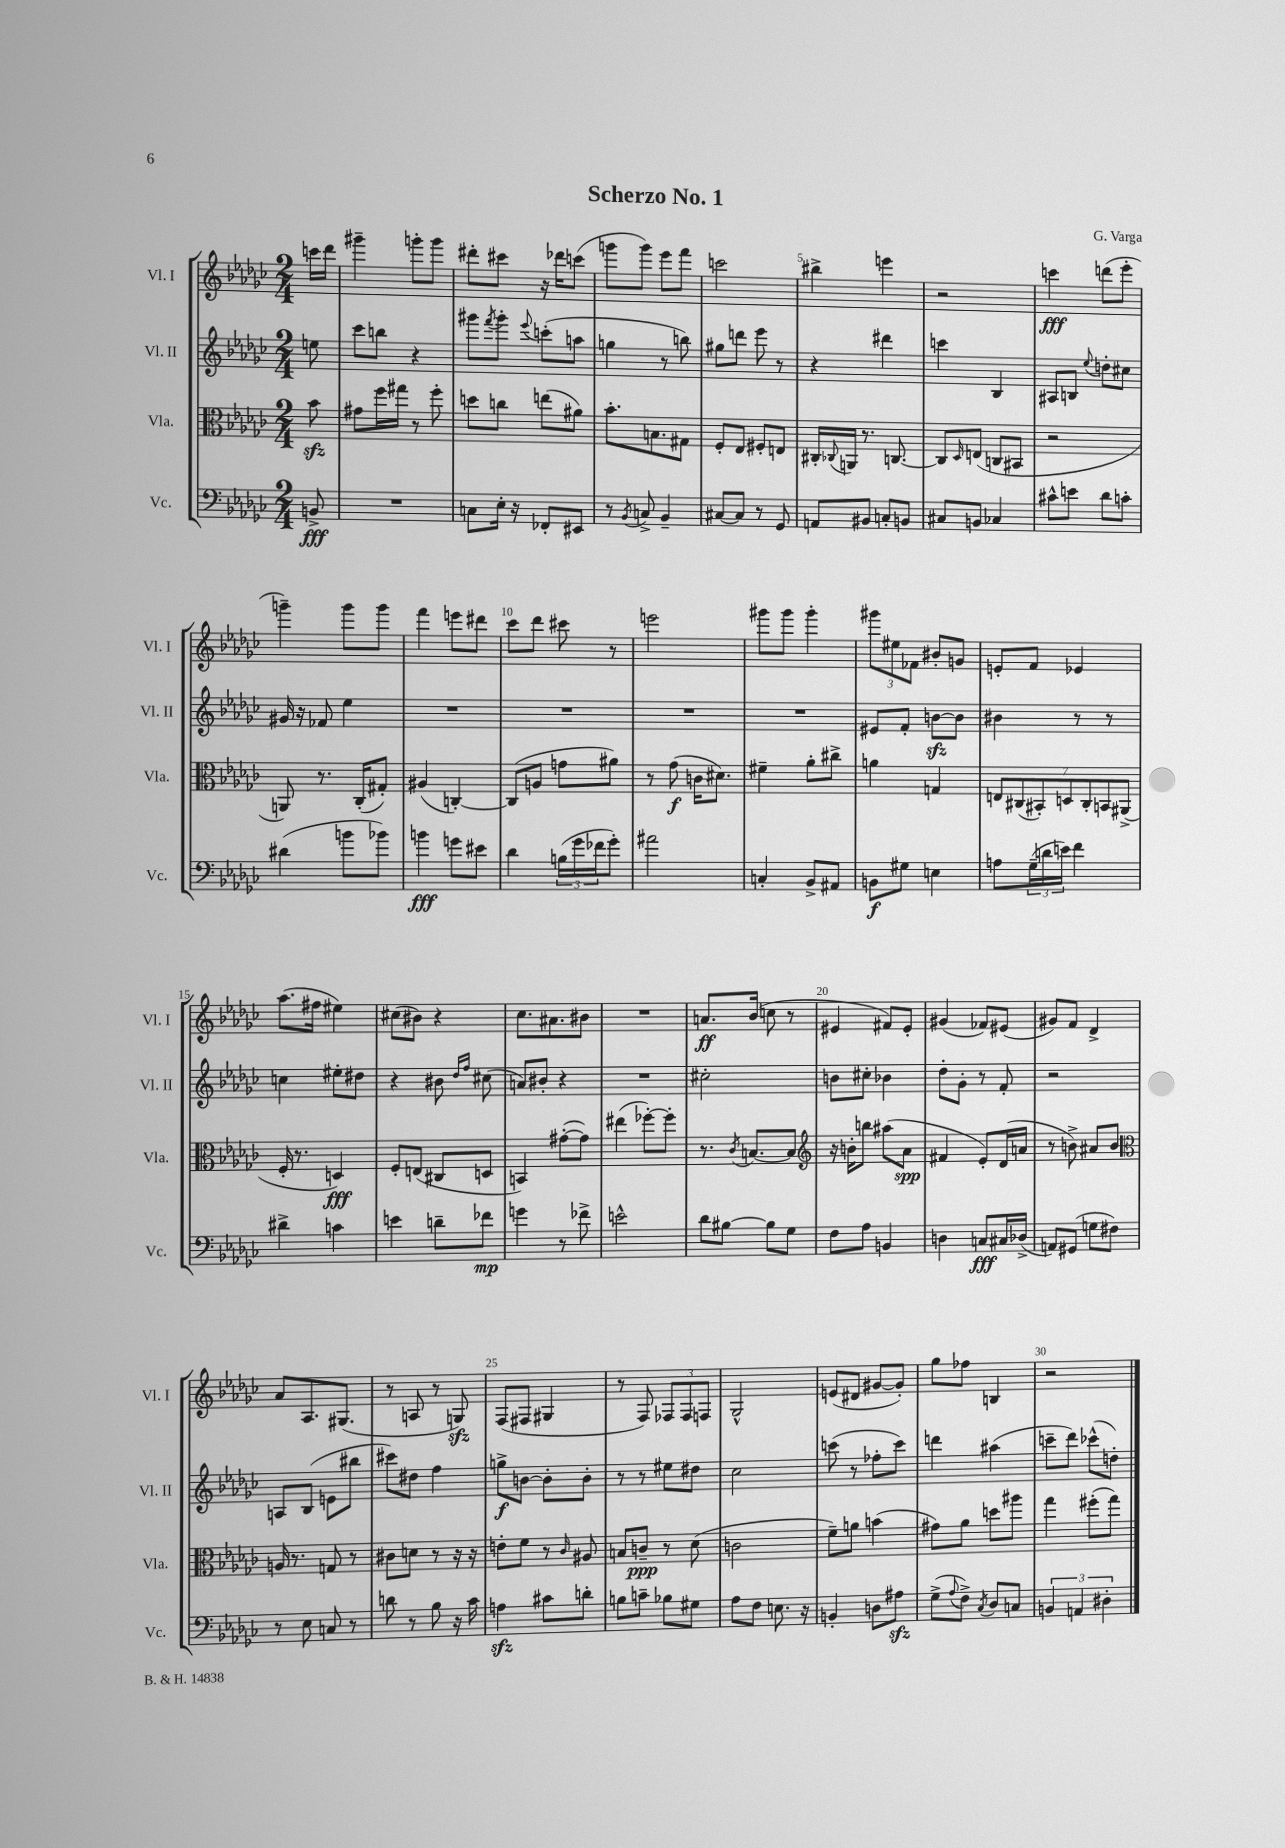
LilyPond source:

\header { title = "Scherzo No. 1" composer = "G. Varga" }
<<
\new StaffGroup <<
\new Staff = "s0" \with { instrumentName = "Vl. I" shortInstrumentName = "Vl. I" } {
    \clef treble \key ges \major \numericTimeSignature \time 2/4 \partial 8
    c'''16 des'''16 |
    gis'''4-- g'''8-. g'''8 |
    dis'''8-. cis'''8 r16 des'''16 c'''8( |
    g'''8 g'''8) ees'''8 f'''8 |
    c'''2 |
    bis''4-> e'''4 |
    r2 |
    c'''4\fff d'''8( ees'''8-. |
    g'''4--) g'''8 g'''8 |
    f'''4 e'''8 dis'''8 |
    ces'''8 des'''8 cis'''8 r8 |
    e'''2 |
    gis'''8 gis'''8 gis'''4-. |
    \tuplet 3/2 { gis'''8 eis''8 fes'8 } bis'8-. g'8 |
    e'8-. f'8 ees'4 |
    aes''8.( fis''16 eis''4) |
    cis''8( bis'8) r4 |
    ces''8. ais'8. bis'8 |
    R2 |
    a'8.\ff bes'16( c''8 r8 |
    eis'4 fis'8) eis'8-. |
    gis'4( fes'8) eis'8( |
    gis'8) f'8 des'4-> |
    aes'8 aes8. gis8.( |
    r8 a8 r8 g8\sfz) |
    f8( fis8 gis4 |
    r8 f8) \tuplet 3/2 { fes8 fes8 f8 } |
    ges2-^ |
    e'8( dis'8 gis'8~ gis'8-.) |
    ges''8 fes''8 b4 |
    r2 \bar "|." |
}
\new Staff = "s1" \with { instrumentName = "Vl. II" shortInstrumentName = "Vl. II" } {
    \clef treble \key ges \major \numericTimeSignature \time 2/4 \partial 8
    e''8 |
    ces'''8 b''8 r4 |
    gis'''8 \acciaccatura { f'''8 } gis'''8-. \appoggiatura { ees'''8 } c'''8-.( a''8 |
    g''4 r8 b''8) |
    gis''8 d'''8 ees'''8 r8 |
    r4 dis'''4 |
    c'''4 bes4 |
    ais8 b8 \appoggiatura { ees''8 } d''8-. cis''8 |
    gis'16 r16 fes'8 ees''4 |
    R2 |
    R2 |
    R2 |
    R2 |
    eis'8 f'8-. b'8~\sfz b'8 |
    bis'4 r8 r8 |
    c''4 eis''8-. dis''8 |
    r4 bis'8 \grace { des''16 f''16 } cis''8( |
    a'8) bis'8-. r4 |
    R2 |
    cis''2-. |
    b'8 cis''8-. bes'4 |
    des''8-. ges'8-. r8 f'8-. |
    r2 |
    a8 bes8( e'8 bis''8 |
    cis'''8) dis''8 f''4 |
    g''8->\f b'8~ b'8-. b'8-. |
    r8 r8 eis''8 dis''8 |
    ces''2 |
    c'''8( r8 fes''8-. c'''8) |
    d'''4 ais''4( |
    c'''8-- des'''8) ces'''8-^( d''8-.) \bar "|." |
}
\new Staff = "s2" \with { instrumentName = "Vla." shortInstrumentName = "Vla." } {
    \clef alto \key ges \major \numericTimeSignature \time 2/4 \partial 8
    bes'8\sfz |
    gis'8 f''16 gis''16 r8 f''8-. |
    d''8 c''8 e''8( ais'8) |
    bes'8.-. b8. gis8 |
    f8-. ees8 fis8-. e8 |
    cis16-. \appoggiatura { ces8 } a,16 r8. c8.~ |
    c8 \grace { des16 } e8( c8 bis,8 |
    r2 |
    a,8) r8. ces16-.( gis8-.) |
    ais4( c4~-.) |
    c8( a8 g'8 ais'8) |
    r8 ges'8\f( c'16 dis'8.) |
    fis'4-- aes'8-. cis''8-> |
    a'4 g4 |
    \tuplet 7/4 { e8 cis8( bis,8-.) d8 cis8-. b,8 ais,8->( } |
    f16-. r8. d4\fff) |
    f8-. e8( cis8 d8 |
    b,4) gis'8~-.( gis'8) |
    eis''4( fes''8~-.) fes''8-. |
    r8. \acciaccatura { ces'8 } b8.~ b8 |
    \clef treble r16 b'16-. b''8 ais''8( aes'8\spp |
    fis'4 ees'8-.) des'16( a'16 |
    r8 b'8->) ais'8 b'8 |
    \clef alto a16 r8. g8 r8 |
    cis'8 d'8 r8 r16 r16 |
    e'8-. f'8 r8 \grace { ces'16 } ais8 |
    b8 c'8--\ppp r8 des'8( |
    c'2 |
    f'8--) a'8 b'4( |
    gis'8) aes'8 d''8 ais''8 |
    ges''4 fis''8-.( ges''8) \bar "|." |
}
\new Staff = "s3" \with { instrumentName = "Vc." shortInstrumentName = "Vc." } {
    \clef bass \key ges \major \numericTimeSignature \time 2/4 \partial 8
    b,8->\fff |
    R2 |
    c8 ees16-. r16 fes,8-. eis,8 |
    r8 \acciaccatura { bes,8 } c8-> bes,4-- |
    cis8~ cis8 r8 ges,8 |
    a,8 bis,8 c8-. b,8 |
    cis8 b,8 ces4 |
    cis'8-^ e'8 des'8 c'8-. |
    dis'4( b'8 bes'8) |
    b'4\fff g'8 eis'8 |
    des'4 \tuplet 3/2 { b16( ges'16 fes'16 } ges'8-.) |
    ais'2 |
    c4-. bes,8-> ais,8 |
    b,8\f gis8 e4 |
    a8 \tuplet 3/2 { ges16--( d'16 e'16) } f'4 |
    dis'4-> c'4 |
    e'4 d'8-- fes'8\mp |
    g'4 r8 fes'8-> |
    e'2-^ |
    des'8 bis8~ bis8 ges8 |
    f8 aes8 b,4 |
    d4 c8\fff cis16 des16->( |
    a,8) gis,8( g8 fis8) |
    r8 ees8 c8 r8 |
    d'8 r8 bes8 r16 ces'16 |
    a4\sfz cis'8 d'8-. |
    b8 c'8-- bes8 gis8 |
    aes8 f8 e8. r16 |
    b,4-. d8 ais8\sfz |
    ges8->( \appoggiatura { aes8 } f8->) \acciaccatura { ces8 } des8 c8 |
    \tuplet 3/2 { b,4 a,4 dis4-. } \bar "|." |
}
>>
>>
\layout { \context { \Score \override BarNumber.break-visibility = ##(#f #t #t) barNumberVisibility = #(every-nth-bar-number-visible 5) } }
